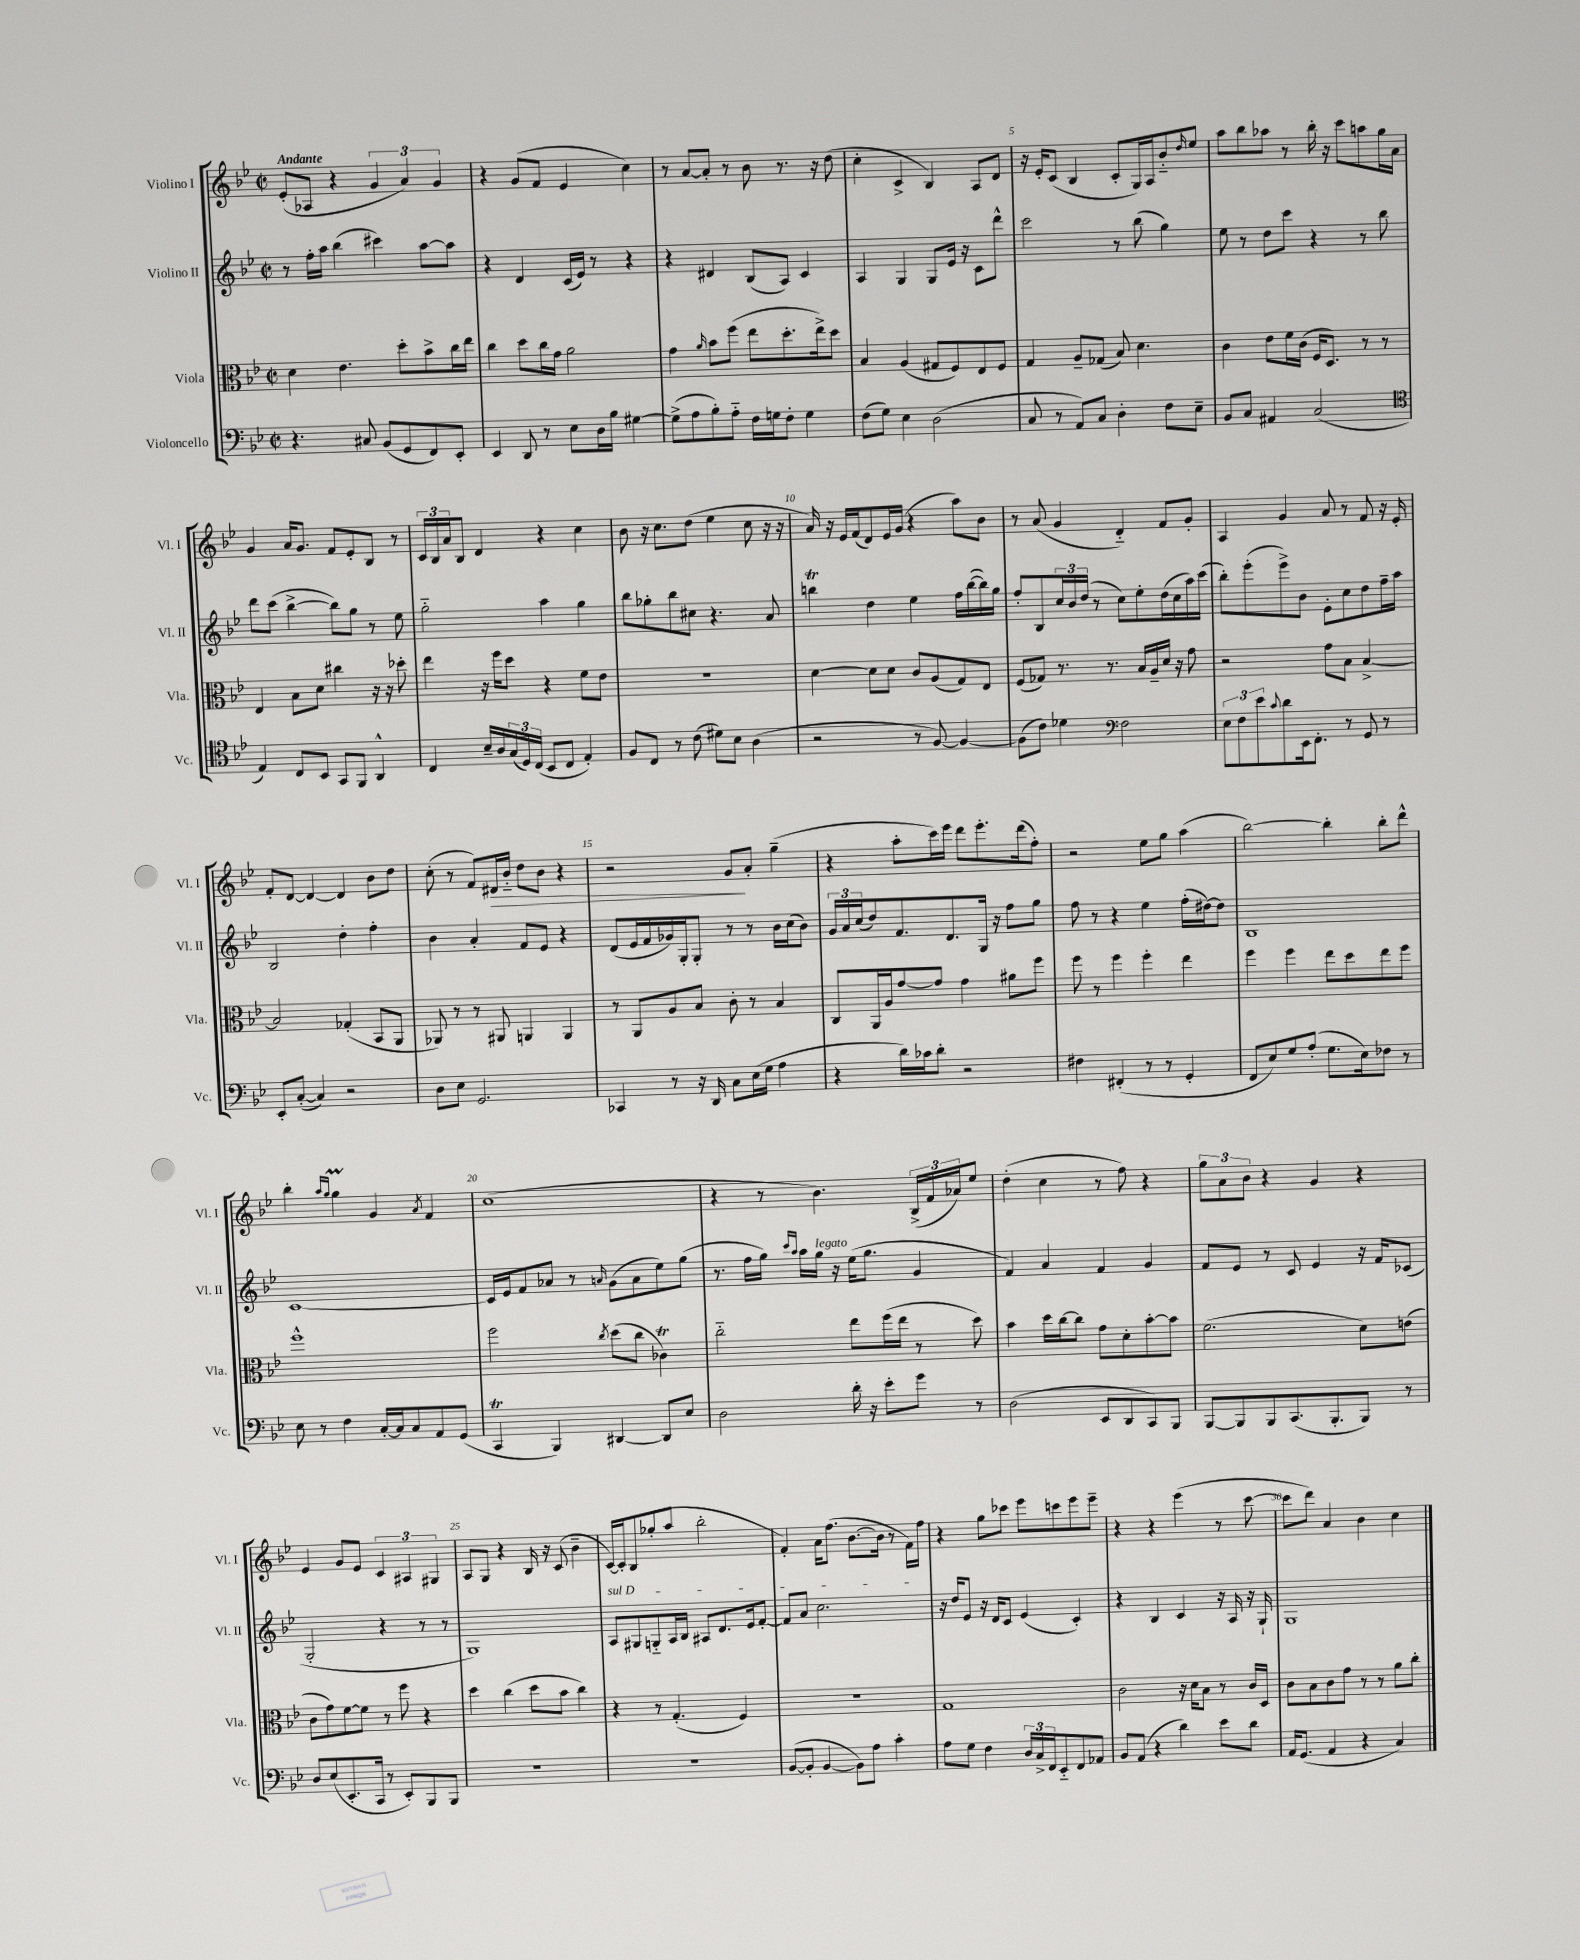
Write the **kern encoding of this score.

**kern	**kern	**kern	**kern
*staff4	*staff3	*staff2	*staff1
*clefF4	*clefC3	*clefG2	*clefG2
*k[b-e-]	*k[b-e-]	*k[b-e-]	*k[b-e-]
*M2/2	*M2/2	*M2/2	*M2/2
*met(c|)	*met(c|)	*met(c|)	*met(c|)
4.r	4d\	8r	(8e-'/L
.	.	16ff'\LL	8A-/J
.	.	16aa\JJ	.
.	4.e-\	(4bb-\	4r
8C#/	.	.	.
(8BB-/L	.	4ccc#\)	6g/
8GG/	8dd'\L	.	.
.	.	.	6a/)
8FF/)	8b-^\	[8aa\L	.
.	.	.	6g/
8EE-'/J	16cc\L	8aa\]J	.
.	16ee-\JJ	.	.
=	=	=	=
4EE-/	4cc\	4r	4r
8DD/	8dd\L	4d/	(8g/L
8r	16cc\L	.	8f/J
.	16g\JJ	.	.
8E-\L	2a\	(16c/LL	4e-/
.	.	16e-/JJ)	.
16D\L	.	8r	.
16B-\JJ	.	.	.
[4G#\	.	4r	4cc\)
=	=	=	=
(8G#^\]L	4g\	4r	8r
8A\	.	.	[8a/L
.	16qqa/	.	.
8B-'\)	8b-\L	4d#/	8a'/]J
8A'~\J	(8ff\J	.	8r
16F\LL	8ee-\L	(8B-/L	8b-\
16G\J	.	.	.
8F'\J	8.dd'\	8A/J)	8.r
4G\	.	4c/	.
.	16ee-^\k)	.	16r
.	8dd\J	.	(8dd\
=	=	=	=
(8F\L	4B-/	4A/	4cc'\
8G\J)	.	.	.
4E-\	(4A/	4G/	4c^/
(2D\	8G#/L	8G/L	4B-/)
.	8F/)	16e-/Jk	.
.	.	16r	.
.	8E-/	8c\L	8A/L
.	8F/J	8ddd^^\J	8d/J
=	=	=	=
8C/	4G/	2ccc\	16r
.	.	.	16e-'/LK
8r	.	.	(8c/J
8AA/L)	8A~/L	.	4B-/
8C/J	(8G-/J	.	.
4D'\	8B-/)	8r	8c'/L
.	4.d\	(8bb-\	16G/L)
.	.	.	16A/J
8F\L	.	4gg\)	8b-'~/
.	.	.	16qqdd/
8E-~\J	.	.	8ee-/J
=	=	=	=
8BB-/L	4c\	8ee-\	8aa\L
8C/J	.	8r	8bb-\
4AA#/	8e-\L	8dd\L	8aa-\J
.	16f\L	8ccc\J	8r
.	(16c\JJ	.	.
(2C/	16F/LK	4r	16bb-'\
.	8.D/J)	.	16r
.	.	.	8ccc\L
.	8r	8r	8aa\
.	8r	8bb-\	16gg\L
.	.	.	16a\JJ
=	=	=	=
*clefC4	*	*	*
4E-/)	4E-/	8ddd\L	4g/
.	.	(8ccc\J	.
8C/L	8B-\L	[4bb-^\	16a/LK
.	.	.	8.g/J
8BB-/J	8d\J	.	.
8GG/L	4cc#\	8bb-\]L)	8f/L
8FF/J	.	8gg\J	8e-'/
4AA^^/	16r	8r	8B-/J
.	16r	.	.
.	8dd-'\	8ee-\	8r
=	=	=	=
4C/	4ee-\	2gg'~\	24c/LL
.	.	.	24B-/
.	.	.	24a/J
.	.	.	8B-/J
16B-~/LL	16r	.	4d/
16A/	16ff\LK	.	.
(24G/	8dd\J	.	.
24D/)	.	.	.
(24C/JJ	.	.	.
8BB-/L	4r	4aa\	4r
8C/J	.	.	.
4E-'/)	8f\L	4gg\	4cc\
.	8e-\J	.	.
=	=	=	=
8F/L	1r	8bb-\L	8b-\
8C/J	.	8gg-'\	16r
.	.	.	8.cc\L
8r	.	8bb-\	.
(8c\	.	8cc#\J	(8dd\J
8d#\L)	.	4.r	4ee-\
8B-\J	.	.	.
(4A\	.	.	8cc\
.	.	8a/	16r
.	.	.	16r
=	=	=	=
2r	[4d\	4bb\	16a/)
.	.	.	16r
.	.	.	16e-/LL
.	.	.	(16f/J
.	8d\]L	4dd\	8d/)
.	8d\J	.	16e-/L
.	.	.	(16g/JJ
8r	8c/L	4ee-\	4r
[8F/)	(8A/	.	.
4F/_	8G/)	16ff\LL	8aa\L)
.	.	([16bb\	.
.	8E-/J	16bb\])	8b-\J
.	.	16gg\JJ	.
=	=	=	=
(8F\]L	(8F/L	8ff'/L	8r
8c\J)	8G-/J)	8B-/	(8a/
4d-\	8.r	24cc/L	4g/
.	.	24b-/	.
.	.	(24dd/JJ	.
.	.	8r	.
.	8.r	.	.
*clefF4	*	*	*
2F\	.	8cc\L)	4d'~/)
.	16B-/LL	8ee-'\	.
.	16A~/	.	.
.	16d/JJ	(16dd\L	8f/L
.	16r	16cc\	.
.	8g\	16aa\)	8g'/J
.	.	(16ccc\JJ	.
=	=	=	=
12E-\L	2r	8bb-'\L)	4A/
12F\	.	.	.
.	.	(8eee-'\	.
12e-\	.	.	.
8qqc/	.	.	.
8d\	.	8eee-^\)	4g/
16EE-\k	.	8b-\J	.
8.FF'\J	.	.	.
.	8g\L	8e-'\L	8a/
8r	8B-\J	8cc\	8r
8GG/	[4B-^/	8dd\	8f/
8r	.	16ff~\L	16r
.	.	16aa\JJ	16e-'/
=	=	=	=
8EE-'/L	2B-/]	2B-/	8f'/L
([8C'/J	.	.	[8d/J
4C/])	.	.	4d/_
2r	(4G-'/	4dd'\	4d/]
.	8BB-/L	4ff'\	8b-\L
.	8AA/J	.	8dd\J
=	=	=	=
8D\L	8AA-/)	4b-\	(8cc'\
8E-\J	8r	.	8r
2.GG/	8r	4a'/	8f/L)
.	8AA#/	.	16d#/L
.	.	.	16b-'~/JJ
.	4AA/	8f/L	8dd\L
.	.	8e-/J	8b-\J
.	4AA/	4r	4r
=	=	=	=
4CC-/	8r	(8d/L	2r
.	8AA/L	16e-/L	.
.	.	16f/	.
8r	8A/	16g-/)	.
.	.	16G'/J	.
16r	8B-/J	8G'/J	.
16DD/	.	.	.
8C\L	8c'\	8r	8g/L
(16E-\L	8r	8r	8a'/J
16G\JJ	.	.	.
4A\	4B-/	16b-\LL	(4gg~\
.	.	(16cc\J	.
.	.	8b-\J)	.
=	=	=	=
4r	8C/L	24g/LL	4r
.	.	24a/	.
.	.	(24cc/J	.
.	16AA/L	8dd/)	.
.	16A/J	.	.
16d\LL)	[8g/	8.f/	8aa'\L
16c-\J	.	.	.
8d'\J	8g/]J	.	16ccc\L)
.	.	8.d/	16eee-\JJ
2r	4g\	.	8ddd\L
.	.	16G/Jk	8.eee-'\
.	.	16r	.
.	8a#\L	8ff\L	.
.	.	.	(16ddd\k
.	8ff\J	8gg\J	8ff'\J)
=	=	=	=
4F#\	8ff\	8ff\	2r
.	8r	8r	.
(4FF#'/	4ff\	4r	.
8r	4ff'\	4ee-\	8ee-\L
8r	.	.	8gg\J
4GG'/	4ee-\	(16ff'\LL	(4aa\
.	.	[16dd#\J)	.
.	.	8dd#\]J	.
=	=	=	=
8FF/L	4ff\	1B-	[2bb-\)
8E-/)	.	.	.
8G/	4ff\	.	.
(8A'/J	.	.	.
8.G\L	8ee-\L	.	4bb-'\]
.	8dd\	.	.
16E-\k)	.	.	.
8F-\J	8ee-\	.	8bb-'\L
8r	8ff\J	.	8ddd^^\J
=	=	=	=
8E-\	1ff^^	[1c	4bb-'\
8r	.	.	.
.	.	.	16qqaa/LL
.	.	.	16qqgg/JJ
4F\	.	.	4gg\
[16C'/LL	.	.	4g/
16C/]J	.	.	.
8C/	.	.	.
.	.	.	8qa/
8AA/	.	.	4f/
(8GG/J	.	.	.
=	=	=	=
4CC/	2ff\	16c/]LL	(1cc
.	.	16e-/J	.
.	.	8f/	.
4BBB-/)	.	8a-/J	.
.	.	8r	.
.	8qcc/	16qqa/	.
[4DD#/	(8dd\L	(8g\L	.
.	8cc\J	8a\	.
8DD#/]L	4c-\)	8ee-\)	.
8E-/J	.	(8gg\J	.
=	=	=	=
2D\	2cc'~\	8.r	4r
.	.	16ff\LL	.
.	.	16gg\JJ)	8r
.	.	16qqccc/LL	.
.	.	16qqaa/JJ	.
.	.	16aa\LL	.
.	.	16gg\JJ	4.b-\)
.	.	16r	.
16d'\	8ee-\L	(16ee-\LK	.
16r	.	8.gg\J	.
8e-'\L	(16ff\L	.	.
.	16ee-\JJ	.	.
8g\J	8r	4g/	(24B-^/LL
.	.	.	24f/
.	.	.	24a-/J)
8r	8dd\)	.	8ee-/J
=	=	=	=
(2D\	4b-\	4f/)	(4dd'\
.	16dd\LL	4a/	4cc\
.	[16cc\J	.	.
.	8cc\]J	.	.
8EE-/L	8g\L	4f/	8r
8DD/	8d'\	.	8ff\)
8CC/)	[8b-'\	4g/	4r
8BBB-/J	8b-\]J	.	.
=	=	=	=
[8BBB-/L	(2.f\	8f/L	12gg\L
.	.	.	12a\
8BBB-/]	.	8e-/J	.
.	.	.	12b-\J
8BBB-/	.	8r	4r
(8.CC/	.	8c/	.
.	.	4e-/	4g/
8.BBB-'/	.	.	.
8BBB-/J)	8d\L)	16r	4r
.	.	16f/LK	.
8r	(8e\J	(8c-/J	.
=	=	=	=
8D/L	8c\L	2G'/	4e-/
(8E-/	8g\)	.	.
8.EE-'/	[8f\	.	8g/L
.	8f\]J	.	8e-/J
16CC/Jk	.	.	.
8r	8r	4r	6c/
8EE-'/L)	8ff\	.	.
.	.	.	6A#/
8BBB-/	4r	8r	.
.	.	.	6G#/
8BBB-/J	.	8r	.
=	=	=	=
1r	4dd\	1G)	8A/L
.	.	.	8G/J
.	(4cc\	.	4r
.	8dd\L	.	16B-/
.	.	.	16r
.	8b-\J	.	(8c/
.	4cc\)	.	4b-~\
=	=	=	=
1r	4r	8A/L	[16c/LL)
.	.	.	16c'/]J
.	.	8G#/	8B-/
.	8r	8G'~/	(8gg-'/
.	(4.G'/	16A/L	8aa/J
.	.	16B-/JJ	.
.	.	8A#/L	2bb-'\
.	.	8.d/	.
.	4F/)	.	.
.	.	16e-/k	.
.	.	[8f'/J	.
=	=	=	=
([8BB-/L	1r	8f/]L	4f'/)
8BB-'/]J	.	8a/J	.
[4BB-/	.	2.cc\	16a\LK
.	.	.	(8.ff\J
8BB-\]L)	.	.	[8.b-\L
8A\J	.	.	.
.	.	.	16b-\]Jk
4c'\	.	.	8r
.	.	.	16f\LL)
.	.	.	16ff\JJ
=	=	=	=
8A\L	1G	16r	4r
.	.	16dd/LK	.
8G\J	.	8e-/J	.
4F\	.	16r	8gg\L
.	.	16d/LK	.
.	.	8c/J	8ccc-\J
24D/LL	.	(4e-/	8eee-\L
24C^/	.	.	.
24FF/J	.	.	.
8EE-'~/	.	.	8ccc\
8FF/	.	4c'/)	8eee-\
8AA-/J	.	.	8eee-~\J
=	=	=	=
8BB-/L	2c\	4r	4r
(8AA/J	.	.	.
4r	.	4B-/	4r
4d\)	16r	4c/	(4eee-\
.	16d\LK	.	.
.	8B-\J	.	.
8e-\L	8r	16r	8r
.	.	16A/	.
8d\J	16c/LL	16r	[8ccc\
.	16D/JJ	16G`/	.
=	=	=	=
16AA/LK	8c\L	1G	8ccc\]L
(8.GG/J	.	.	.
.	8B-\	.	8ddd\J)
4AA/	8c\	.	4a/
.	8g\J	.	.
4r	8r	.	4b-\
.	8r	.	.
4C/)	8a\L	.	4cc\
.	8cc'\J	.	.
==	==	==	==
*-	*-	*-	*-
